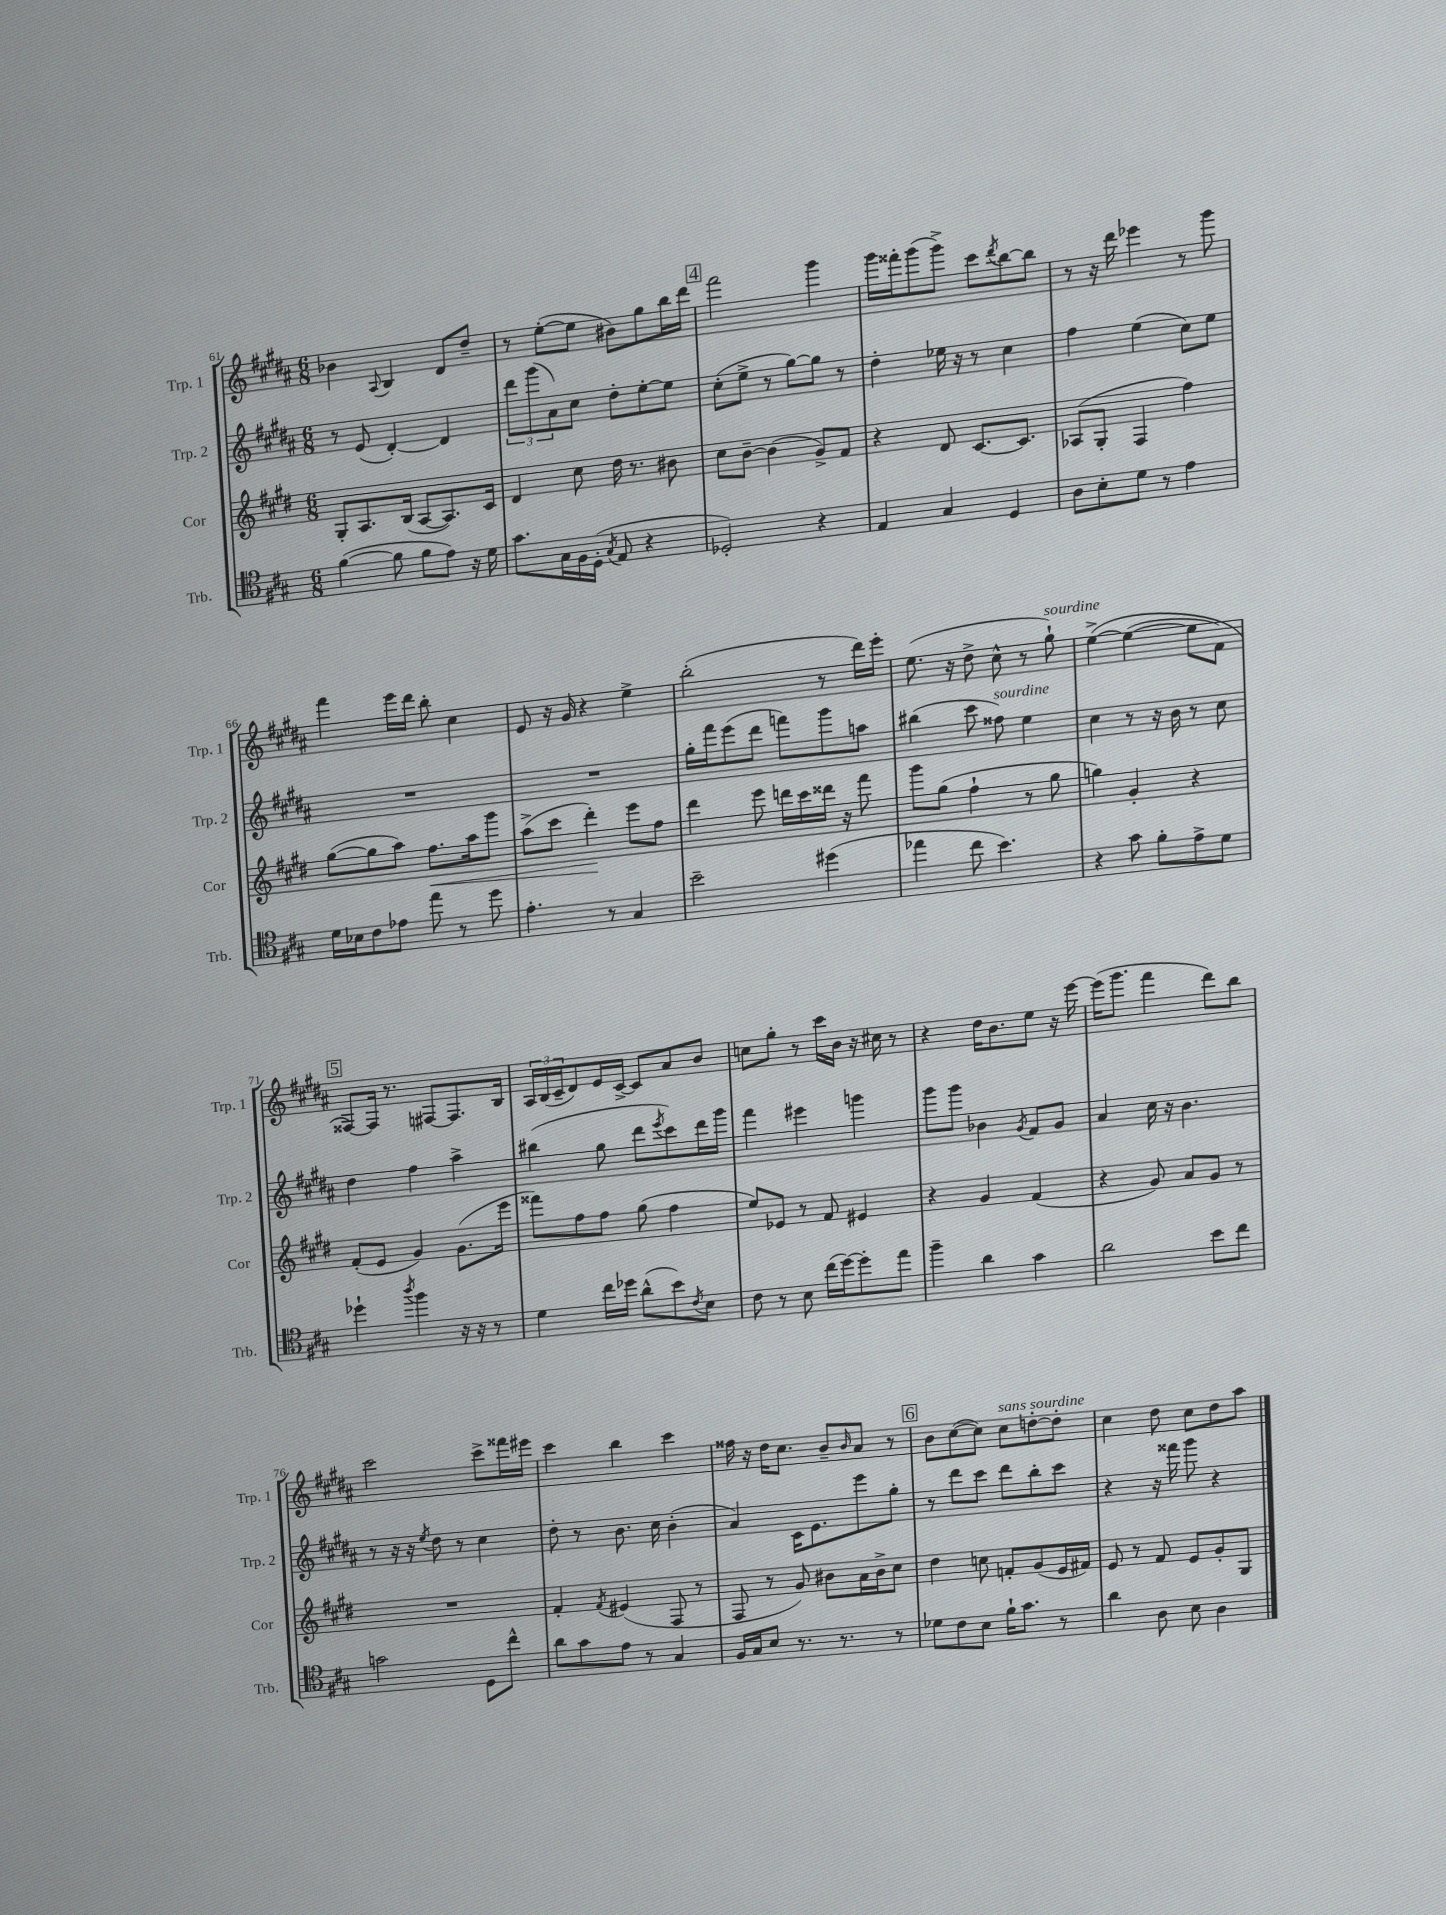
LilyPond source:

<<
\new StaffGroup <<
\new Staff = "s0" \with { instrumentName = "Trp. 1" shortInstrumentName = "Trp. 1" } {
    \clef treble \key b \major \numericTimeSignature \time 6/8
    bes'4 \appoggiatura { ais8 } b4 dis'8 dis''8-- |
    r8 e''8~-.( e''8 bis'8) gis''8 b''16 dis'''16 |
    \mark \markup { \box "4" } fis'''2 gis'''4 |
    gis'''16 fisis'''16-. gis'''8( gis'''8->) cis'''8 \acciaccatura { dis'''8 } b''8~ b''8 |
    r8 r16 dis'''16 ees'''4 r8 gis'''8 |
    fis'''4 e'''16 dis'''16 b''8-. cis''4 |
    e'8 r16 gis'16 r4 e''4-> |
    b''2-.( r8 dis'''16) e'''16-. |
    e''8.( r16 dis''8-> cis''8-^ r8 gis''8-!^\markup { \italic "sourdine" }) |
    e''4~->\( e''4~( e''8 fis'8) |
    \mark \markup { \box "5" } fisis8~\) fisis16 r8. fis8~ fis8. b16 |
    \tuplet 3/2 { ais16 b16( cis'16-- } dis'8) e'16 cis'16~-> cis'8 ais'8 b'8 |
    c''8 gis''8-. r8 cis'''16 b'16 r16 cis''16 r8 |
    r4 dis''16 b'8. e''8 r16 e'''16~ |
    e'''16( gis'''8. fis'''4 dis'''8) b''8 |
    cis'''2 cis'''8-> fisis'''16 eis'''16 |
    cis'''4 b''4 cis'''4 |
    fisis''16 r16 dis''16 cis''8. b'8-- \grace { b'16 } ais'8 r8 |
    \mark \markup { \box "6" } b'8 cis''8~( cis''8) cis''8^\markup { \italic "sans sourdine" } d''8~-. d''8-. |
    cis''4 dis''8 cis''8 dis''8 ais''8 \bar "|." |
}
\new Staff = "s1" \with { instrumentName = "Trp. 2" shortInstrumentName = "Trp. 2" } {
    \clef treble \key b \major \numericTimeSignature \time 6/8
    r8 e'8( dis'4~-.) dis'4 |
    \tuplet 3/2 { dis'''8 gis'''8( ais'8) } cis''8 dis''8-. e''8~-. e''8 |
    \mark \markup { \box "4" } cis''8-.( e''8-> r8 gis''8~) gis''8 r8 |
    dis''4-. ees''16 r16 r8 cis''4 |
    fis''4 e''4( cis''8) e''8 |
    R2. |
    R2. |
    gis''16-. fis'''16 e'''8( dis'''8 f'''8) gis'''8 a''8 |
    bis''4( cis'''8 fisis''8^\markup { \italic "sourdine" }) e''4 |
    cis''4 r8 r16 b'16 r8 cis''8 |
    \mark \markup { \box "5" } dis''4 fis''4 ais''4-> |
    bis''4( gis''8 dis'''8 \acciaccatura { e'''8 } cis'''8) dis'''16 gis'''16 |
    fis'''4 eis'''4 g'''4 |
    gis'''8 gis'''8 bes'4 \acciaccatura { gis'8 } fis'8 gis'8 |
    ais'4 cis''16 r16 b'4. |
    r8 r16 r16 \acciaccatura { e''8 } dis''8 r8 cis''4 |
    dis''8-. r8 b'8. cis''16 b'4-.( |
    ais'4) cis'16 e'8. e'''8 gis''8-. |
    \mark \markup { \box "6" } r8 dis'''8 cis'''8 dis'''8 b''8-. cis'''8 |
    r4 r16 fisis'''16 gis'''8 r4 \bar "|." |
}
\new Staff = "s2" \with { instrumentName = "Cor" shortInstrumentName = "Cor" } {
    \clef treble \key e \major \numericTimeSignature \time 6/8
    gis8-. a8. b16( a8~ a8.) cis'16 |
    dis'4 cis''8 dis''16 r8. bis'8 |
    \mark \markup { \box "4" } cis''8 b'8~-- b'4( gis'8->) fis'8 |
    r4 dis'8 cis'8.~ cis'8. |
    aes8( gis8-. fis4 fis''4) |
    gis''8~( gis''8 a''8) fis''8.\< a''16 gis'''8 |
    a''8->( cis'''8 dis'''4-.\!) e'''8 fis''8 |
    dis'''4 e'''8 d'''16 cis'''16 disis'''16 r16 fis'''8 |
    gis'''8 gis''8( fis''4-! r8 gis''8 |
    g''4) gis'4-. r4 |
    \mark \markup { \box "5" } fis'8-.( e'8 gis'4) gis'8.( e'''16 |
    fisis'''8) fis''8 fis''8 gis''8( fis''4 |
    e''8) ees'8 r8 fis'8 eis'4 |
    r4 gis'4 fis'4( |
    r4 gis'8) a'8 gis'8 r8 |
    R2. |
    fis'4-. \acciaccatura { fis'8 } eis'4( fis8 r8 |
    fis8 r8 gis'8) bis'8 a'16 bis'16-> cis''8 |
    \mark \markup { \box "6" } dis''4 c''8 f'8-. gis'8( e'16 fis'16) |
    e'8 r8 fis'8 e'8 gis'8-. gis8 \bar "|." |
}
\new Staff = "s3" \with { instrumentName = "Trb." shortInstrumentName = "Trb." } {
    \clef tenor \key a \major \numericTimeSignature \time 6/8
    fis'4~( fis'8 fis'8 e'8) r16 d'16 |
    gis'8. gis16 fis16 d16-.( \acciaccatura { gis8 } e8 r4 |
    \mark \markup { \box "4" } des2-.) r4 |
    e4 gis4 d4 |
    a8 b8-. d'8 r8 e'4 |
    d'16 bes16 cis'8 ees'8 e''8 r8 d''8 |
    e'4.-. r8 gis4 |
    b'2-- dis''4( |
    ees''4 cis''8 b'4.) |
    r4 gis'8 fis'8-. e'8-> d'8 |
    \mark \markup { \box "5" } des''4-! \acciaccatura { a''8 } fis''4 r16 r16 r8 |
    d'4 cis''16 des''16 a'8-^( b'8) \acciaccatura { cis'8 } b8 |
    cis'8 r8 b8 cis''16( d''16~) d''8-. e''8 |
    fis''4-- a'4 gis'4 |
    a'2 b'8 cis''8 |
    g'2 d8 cis''8-^ |
    a'8 gis'8 e'8 r8 gis4 |
    fis16 gis16 b8 r8. r8. r8 |
    \mark \markup { \box "6" } des'8 cis'8 b8 fis'16-! gis'8. r8 |
    a'4 a8 b8 a4 \bar "|." |
}
>>
>>
\layout { \context { \Score currentBarNumber = #61 } }
